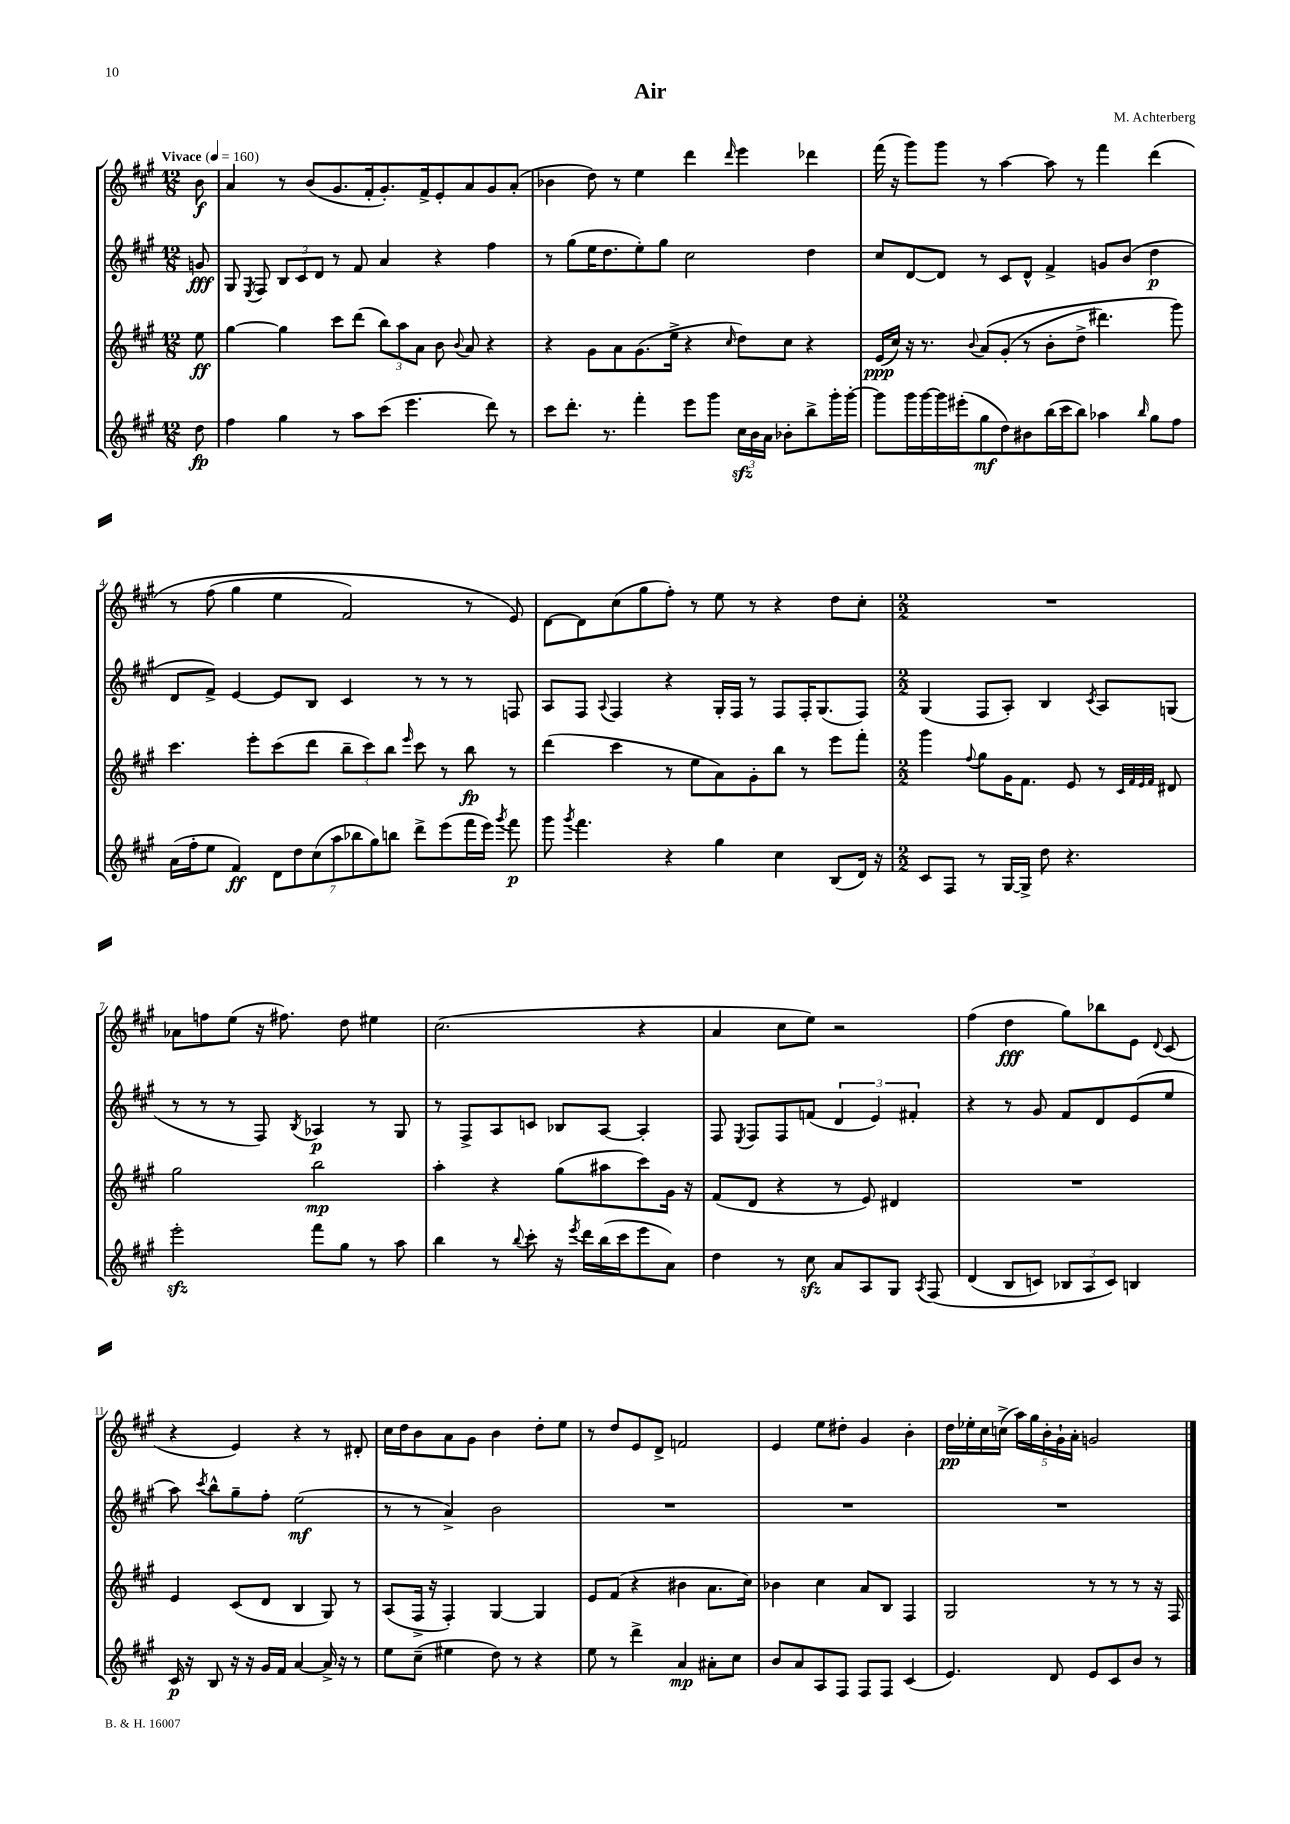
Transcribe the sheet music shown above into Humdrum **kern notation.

**kern	**kern	**kern	**kern
*staff4	*staff3	*staff2	*staff1
*clefG2	*clefG2	*clefG2	*clefG2
*k[f#c#g#]	*k[f#c#g#]	*k[f#c#g#]	*k[f#c#g#]
*M12/8	*M12/8	*M12/8	*M12/8
*MM160	*MM160	*MM160	*MM160
8dd	8ee	8g	8b
=	=	=	=
4ff#	[4gg#	8G#	4a
.	.	8qE	.
.	.	8F#	.
4gg#	4gg#]	12B	8r
.	.	12c#	.
.	.	.	(8b
.	.	12d	.
8r	8ccc#	8r	8.g#
8aa	(8ddd	8f#	.
.	.	.	16f#'
(8ccc#	12bb)	4a	8.g#')
.	12aa	.	.
4.eee	.	.	.
.	12a	.	.
.	.	.	16f#^
.	8b	4r	8e'
.	8qqb	.	.
.	8a	.	8a
8ddd)	4r	4ff#	8g#
8r	.	.	(8a'
=	=	=	=
8ccc#	4r	8r	4b-
8.ddd'	.	(8gg#	.
.	8g#	16ee	8dd)
8.r	.	8.dd	.
.	8a	.	8r
4fff#'	(8.g#	8ee')	4ee
.	.	8gg#	.
.	16ee^	.	.
8eee	4r	2cc#	4ddd
8ggg#	.	.	.
.	16qqcc#	.	16qqddd
24cc#	8dd)	.	4eee
24b	.	.	.
24a	.	.	.
8b-'	8cc#	.	.
8bb^	4r	4dd	4ddd-
16ggg#'	.	.	.
[16ggg#'	.	.	.
=	=	=	=
8ggg#]	(16e	8cc#	(16fff#
.	16cc#)	.	16r
16ggg#	16r	[8d	8ggg#)
[16ggg#	8.r	.	.
16ggg#]	.	8d]	8ggg#
(16eee#'	.	.	.
.	8qqb	.	.
8gg#	&(8a	8r	8r
8dd)	(8g#'	8c#	[4aa
8b#	8r	8d^^	.
(16bb	8b'	4f#^	8aa]
16ccc#	.	.	.
8bb)	8dd^	.	8r
4aa-	4.ddd#)	8g	4fff#
.	.	(8b	.
16qqbb	.	.	.
8gg#	.	4dd	&(4ddd
8ff#	8ggg#&)	.	.
=	=	=	=
(16a	4.ccc#	8d	8r
16ff#'	.	.	.
8ee	.	8f#^)	(8ff#
4f#)	.	[4e	4gg#
.	8eee'	.	.
14d	(8ccc#	8e]	4ee
14dd	.	.	.
.	8ddd	8B	.
(14cc#	.	.	.
14aa	.	.	.
.	12bb~	4c#	2f#)
14bb-	.	.	.
.	12ccc#)	.	.
14gg#)	.	.	.
.	12bb	.	.
14bb	.	.	.
.	16qqeee	.	.
8ddd^	8ccc#	8r	.
(8eee	8r	8r	.
16fff#	8bb	8r	8r
16eee)	.	.	.
8qggg#	.	.	.
8fff#	8r	8F	8e&)
=	=	=	=
8ggg#	(4ddd	8A	[8d
8qggg#	.	.	.
4.fff#	.	8F#	8d]
.	.	8qqA	.
.	4ccc#	4F#	(8cc#
.	.	.	8gg#
4r	8r	4r	8ff#')
.	8ee	.	8r
4gg#	8a)	16G#'	8ee
.	.	16F#	.
.	8g#'	8r	8r
4cc#	8bb	8F#	4r
.	8r	16F#'	.
.	.	(8.G#	.
(8B	8eee	.	8dd
16d)	8fff#'	8F#)	8cc#'
16r	.	.	.
=	=	=	=
*M2/2	*M2/2	*M2/2	*M2/2
8c#	4ggg#	(4G#	1r
8F#	.	.	.
.	8qqff#	.	.
8r	8gg#	8F#	.
[16G#	16g#	8A')	.
16G#^]	8.f#	.	.
8dd	.	4B	.
4.r	8e	.	.
.	.	8qc#	.
.	8r	8A	.
.	32qqc#	.	.
.	32qqf#	.	.
.	32qqe	.	.
.	32qqf#	.	.
.	8d#	(8G	.
=	=	=	=
2eee'	2gg#	8r	8a-
.	.	8r	8ff
.	.	8r	(8ee
.	.	8F#)	16r
.	.	.	8.ff#)
.	.	8qB	.
8fff#	2bb	4A-	.
8gg#	.	.	8dd
8r	.	8r	4ee#
8aa	.	8G#	.
=	=	=	=
4bb	4aa'	8r	(2.cc#
.	.	8F#^	.
8r	4r	8A	.
8qqbb	.	.	.
8ccc#'	.	8c	.
16r	(8gg#	8B-	.
8qeee	.	.	.
16ddd	.	.	.
(16bb	8aa#	[8A	.
16ccc#	.	.	.
8eee	8ccc#)	4A']	4r
8a)	16g#	.	.
.	16r	.	.
=	=	=	=
4dd	(8f#	8F#	4a
.	.	8qE	.
.	8d	8F#	.
8r	4r	8F#	8cc#
8cc#	.	(8f	8ee)
8a	8r	6d	2r
8A	8e)	.	.
.	.	6e)	.
8G#	4d#	.	.
.	.	6f#'	.
8qA	.	.	.
&(8F#	.	.	.
=	=	=	=
(4d	1r	4r	(4ff#
8B	.	8r	4dd
8c)	.	8g#	.
12B-	.	8f#	8gg#)
12A	.	.	.
.	.	8d	8bb-
12c&)	.	.	.
4B	.	(8e	8e
.	.	.	8qqd
.	.	8ee	(8c#
=	=	=	=
16c#	4e	8aa)	4r
16r	.	.	.
.	.	8qccc#	.
8B	.	8bb^^	.
16r	(8c#	8gg#~	4e)
16r	.	.	.
16g#	8d	8ff#'	.
16f#	.	.	.
[4a	4B	(2ee	4r
16a^]	8G#)	.	8r
16r	.	.	.
8r	8r	.	8d#'
=	=	=	=
8ee	(8A	8r	16cc#
.	.	.	16dd
(8cc#~	16F#^	8r	8b
.	16r	.	.
4ee#	4F#')	4a^)	8a
.	.	.	8g#
8dd)	[4G#	2b	4b
8r	.	.	.
4r	4G#]	.	8dd'
.	.	.	8ee
=	=	=	=
8ee	8e	1r	8r
8r	(8f#	.	8dd
4ddd^	4r	.	8e
.	.	.	8d^
4a	4b#	.	2f
8a#'	8.a	.	.
8cc#	.	.	.
.	16cc#)	.	.
=	=	=	=
8b	4b-	1r	4e
8a	.	.	.
8A	4cc#	.	8ee
8F#	.	.	8dd#'
8F#	8a	.	4g#
8F#	8B	.	.
(4c#	4F#	.	4b'
=	=	=	=
4.e)	2G#	1r	16dd
.	.	.	16ee-'
.	.	.	16cc#
.	.	.	(16cc^
.	.	.	20aa)
.	.	.	20gg#
.	.	.	20b'
8d	.	.	.
.	.	.	20g#`
.	.	.	20a'
8e	8r	.	2g
8c#	8r	.	.
8b	8r	.	.
8r	16r	.	.
.	16F#	.	.
==	==	==	==
*-	*-	*-	*-
